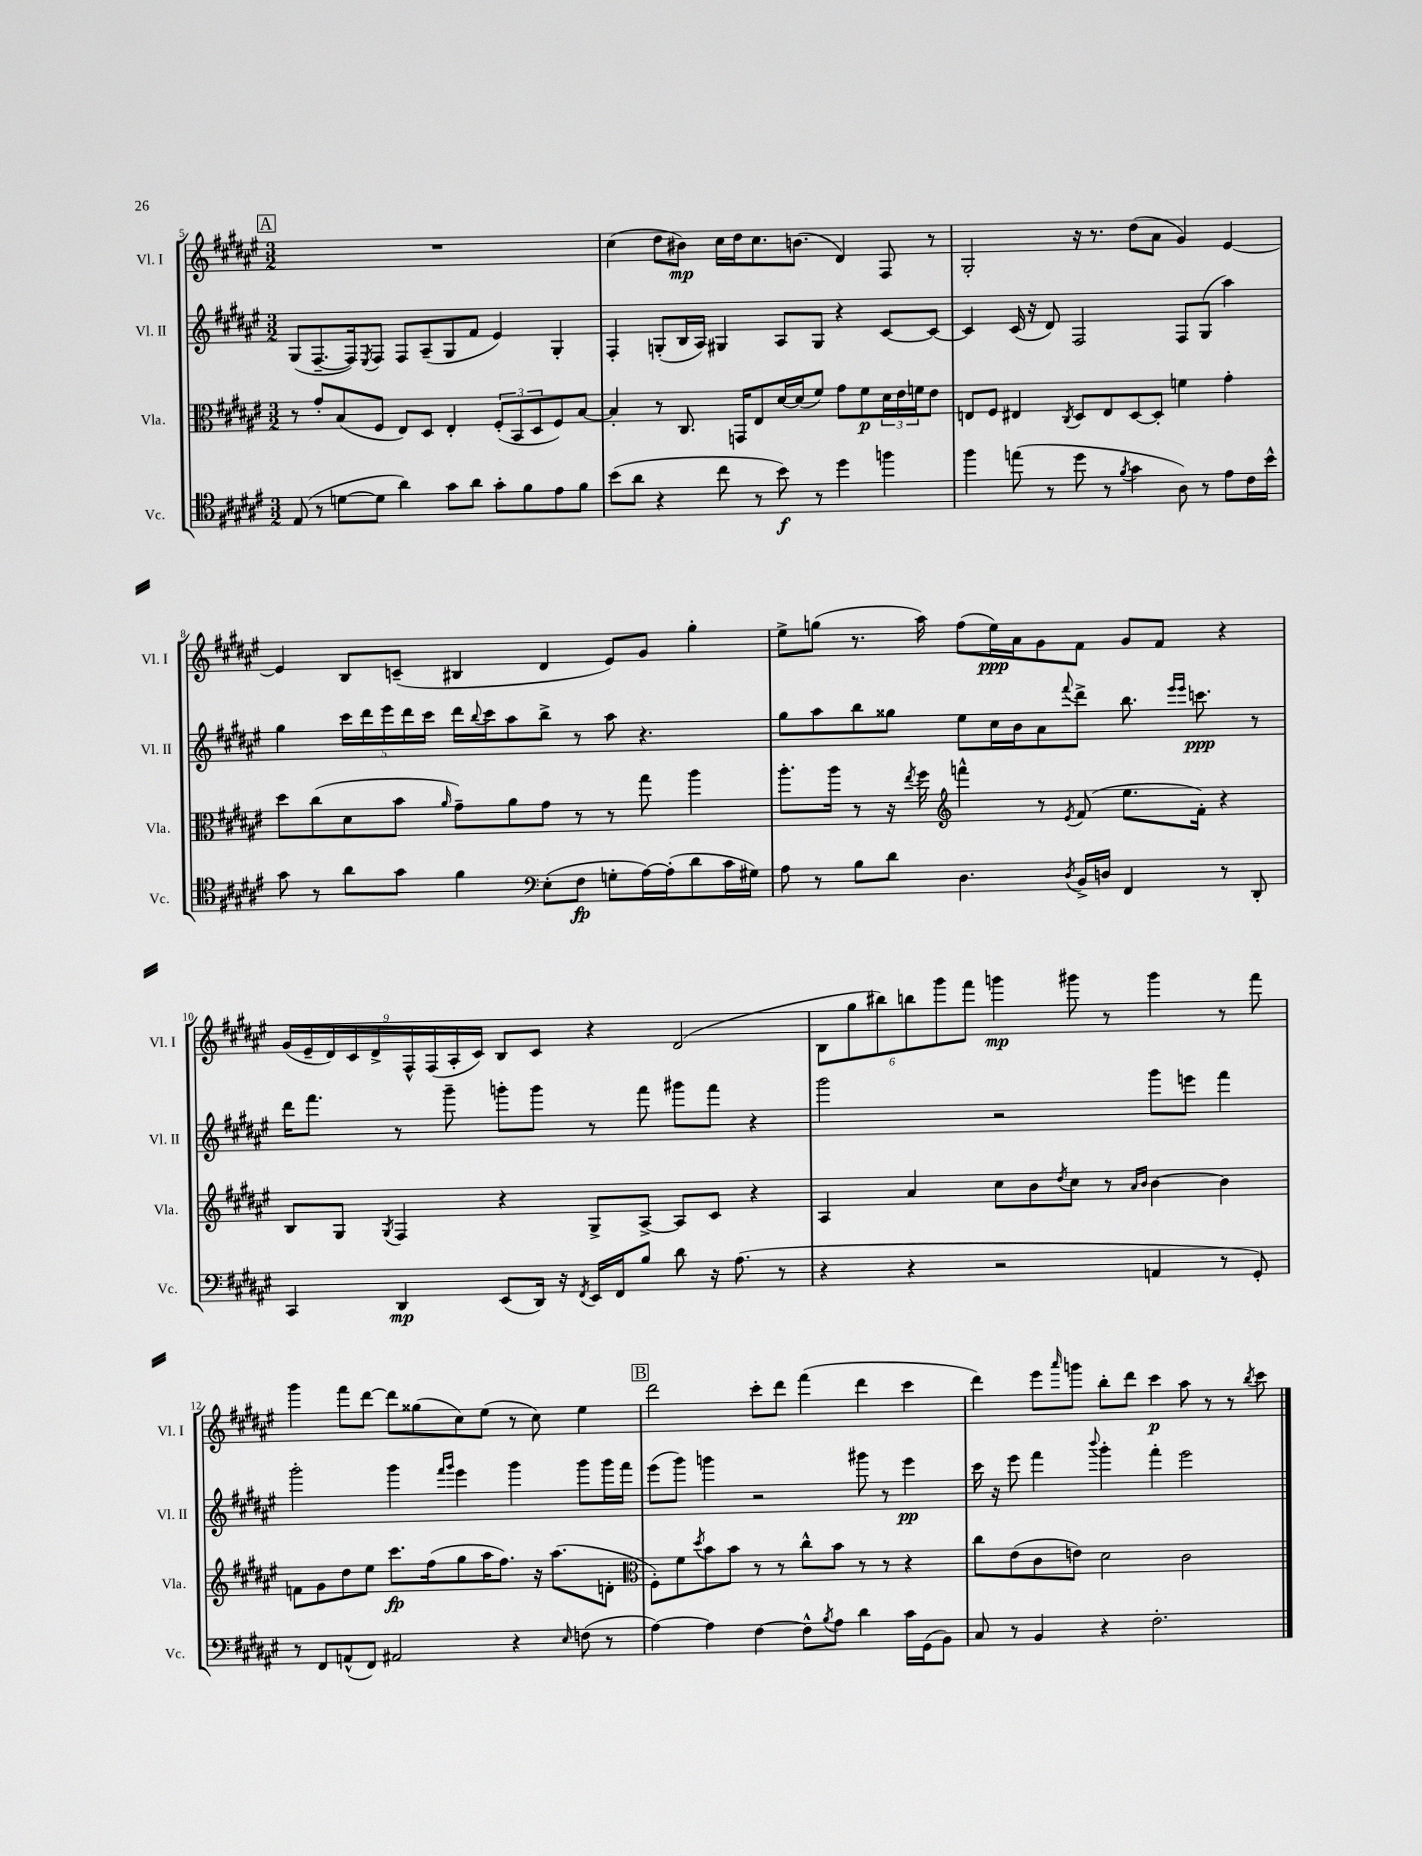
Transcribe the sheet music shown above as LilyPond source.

<<
\new StaffGroup <<
\new Staff = "s0" \with { instrumentName = "Vl. I" shortInstrumentName = "Vl. I" } {
    \clef treble \key fis \major \numericTimeSignature \time 3/2
    \mark \markup { \box "A" } R1. |
    cis''4( dis''8 bis'8\mp) cis''16 dis''16 cis''8. b'8.( dis'4) fis8 r8 |
    gis2-. r16 r8. dis''8( ais'8 gis'4) eis'4~ |
    eis'4 b8 c'8--( bis4 dis'4 eis'8) gis'8 gis''4-. |
    eis''8-> g''8( r8. ais''16) fis''8( eis''16\ppp) ais'16 gis'8 fis'8 gis'8 fis'8 r4 |
    \tuplet 9/8 { gis'16( eis'16-- dis'16) cis'16 dis'16-> fis16-^ fis16( ais16-. cis'16) } b8 cis'8 r4 dis'2( |
    \tuplet 6/4 { b8 gis''8 bis''8) b''8 gis'''8 fis'''8 } g'''4\mp gis'''8 r8 gis'''4 r8 fis'''8 |
    gis'''4 fis'''8 dis'''8~ dis'''8 gisis''8( cis''8) eis''8( r8 cis''8) eis''4 |
    \mark \markup { \box "B" } dis'''2 cis'''8-. dis'''8 fis'''4( dis'''4 cis'''4 |
    dis'''4) eis'''8 \grace { ais'''16 } g'''8 b''8-. dis'''8 cis'''4\p ais''8 r8 r8 \acciaccatura { b''8 } cis'''8 \bar "|." |
}
\new Staff = "s1" \with { instrumentName = "Vl. II" shortInstrumentName = "Vl. II" } {
    \clef treble \key fis \major \numericTimeSignature \time 3/2
    \mark \markup { \box "A" } gis8( fis8.~-- fis16) \acciaccatura { eis8 } fis8 fis8 ais8--( gis8 fis'8 eis'4) gis4-. |
    fis4-. g8-.( b16 ais16) gis4 ais8 gis8 r4 cis'8~ cis'8~ |
    cis'4 cis'16( r16 dis'8) fis2 fis8 gis8( ais''4) |
    gis''4 \tuplet 5/4 { cis'''16 dis'''16 eis'''16 dis'''16 cis'''16 } dis'''16 \appoggiatura { b''8 } cis'''16 ais''8 b''8-> r8 ais''8 r4. |
    gis''8 ais''8 b''8 gisis''8 eis''8 cis''16 b'16 ais'8 \appoggiatura { fis'''8 } dis'''8-> b''8. \grace { eis'''16 eis'''16 } c'''8.\ppp r8 |
    dis'''16 fis'''8. r8 gis'''8-- g'''8-. g'''8 r8 fis'''8 gis'''8 fis'''8 r4 |
    gis'''2 r2 gis'''8 e'''8 fis'''4 |
    gis'''2-. gis'''4 \grace { fis'''16 gis'''16 } eis'''4 gis'''4 gis'''8 gis'''16 fis'''16 |
    \mark \markup { \box "B" } eis'''8( gis'''8) g'''4 r2 gis'''8 r8 eis'''4\pp |
    cis'''16 r16 eis'''8 fis'''4 \appoggiatura { b'''8 } gis'''4-. fis'''4-. eis'''2 \bar "|." |
}
\new Staff = "s2" \with { instrumentName = "Vla." shortInstrumentName = "Vla." } {
    \clef alto \key fis \major \numericTimeSignature \time 3/2
    \mark \markup { \box "A" } r8 gis'8-. b8( fis8 eis8) dis8 eis4-. \tuplet 3/2 { fis8-.( b,8 dis8 } fis8) b8~ |
    b4-. r8 cis8. g,16 eis8 dis'16~ dis'16( fis'8) gis'8 fis'8\p \tuplet 3/2 { dis'16 eis'16 f'16 } eis'8 |
    e8 fis8 eis4 \acciaccatura { cis8 } dis8 eis8 dis8~ dis8-. f'4 gis'4-. |
    dis''8 cis''8( dis'8 b'8 \grace { ais'16 } gis'8--) ais'8 gis'8 r8 r8 gis''8 ais''4 |
    ais''8.-. ais''16 r8 r16 \acciaccatura { eis''8 } fis''16 \clef treble f'''4-^ r8 \acciaccatura { eis'8 } fis'8( eis''8. fis'16-.) r4 |
    b8 gis8 \acciaccatura { gis8 } fis4 r4 gis8-> ais8~-> ais8 cis'8 r4 |
    ais4 ais'4 cis''8 b'8 \acciaccatura { dis''8 } cis''8 r8 \grace { ais'16 b'16 } b'4~ b'4 |
    f'8 gis'8 dis''8 eis''8 cis'''8.\fp fis''16( gis''8 ais''16 fis''8.) r16 ais''8.( d'8-. |
    \mark \markup { \box "B" } \clef alto fis8-.) fis'8 \acciaccatura { dis''8 } b'8 b'8 r8 r8 cis''8-^ b'8 r8 r8 r4 |
    cis''8 eis'8( cis'8 e'8) dis'2 cis'2 \bar "|." |
}
\new Staff = "s3" \with { instrumentName = "Vc." shortInstrumentName = "Vc." } {
    \clef tenor \key fis \major \numericTimeSignature \time 3/2
    \mark \markup { \box "A" } eis8( r8 d'8~ d'8 ais'4) gis'8 ais'8 gis'8-. fis'8 eis'8 fis'8 |
    b'8( ais'8 r4 cis''8 r8 b'8\f) r8 dis''4 f''4 |
    fis''4 e''8( r8 dis''8 r8 \acciaccatura { fis'8 } gis'4 ais8) r8 eis'8 cis'16 b'16-^ |
    gis'8 r8 ais'8 gis'8 fis'4 \clef bass eis8-.( fis8\fp g8-. ais16~) ais16-.( dis'8 cis'16 gis16) |
    ais8 r8 b8 dis'8 dis4. \acciaccatura { dis8 } b,16-> d16 fis,4 r8 dis,8-. |
    cis,4 dis,4\mp eis,8( dis,16) r16 \acciaccatura { fis,8 } eis,16 fis,16 b8 dis'8 r16 ais8.( r8 |
    r4 r4 r2 a,4 r8 gis,8-.) |
    r8 fis,8 a,8-^( fis,8) ais,2 r4 \grace { eis16 } f8( r8 |
    \mark \markup { \box "B" } ais4~) ais4 fis4~ fis8-^ \acciaccatura { b8 } ais8 dis'4 cis'16 gis,16( b,8) |
    cis8 r8 b,4 r4 fis2.-. \bar "|." |
}
>>
>>
\layout { \context { \Score currentBarNumber = #5 } }
